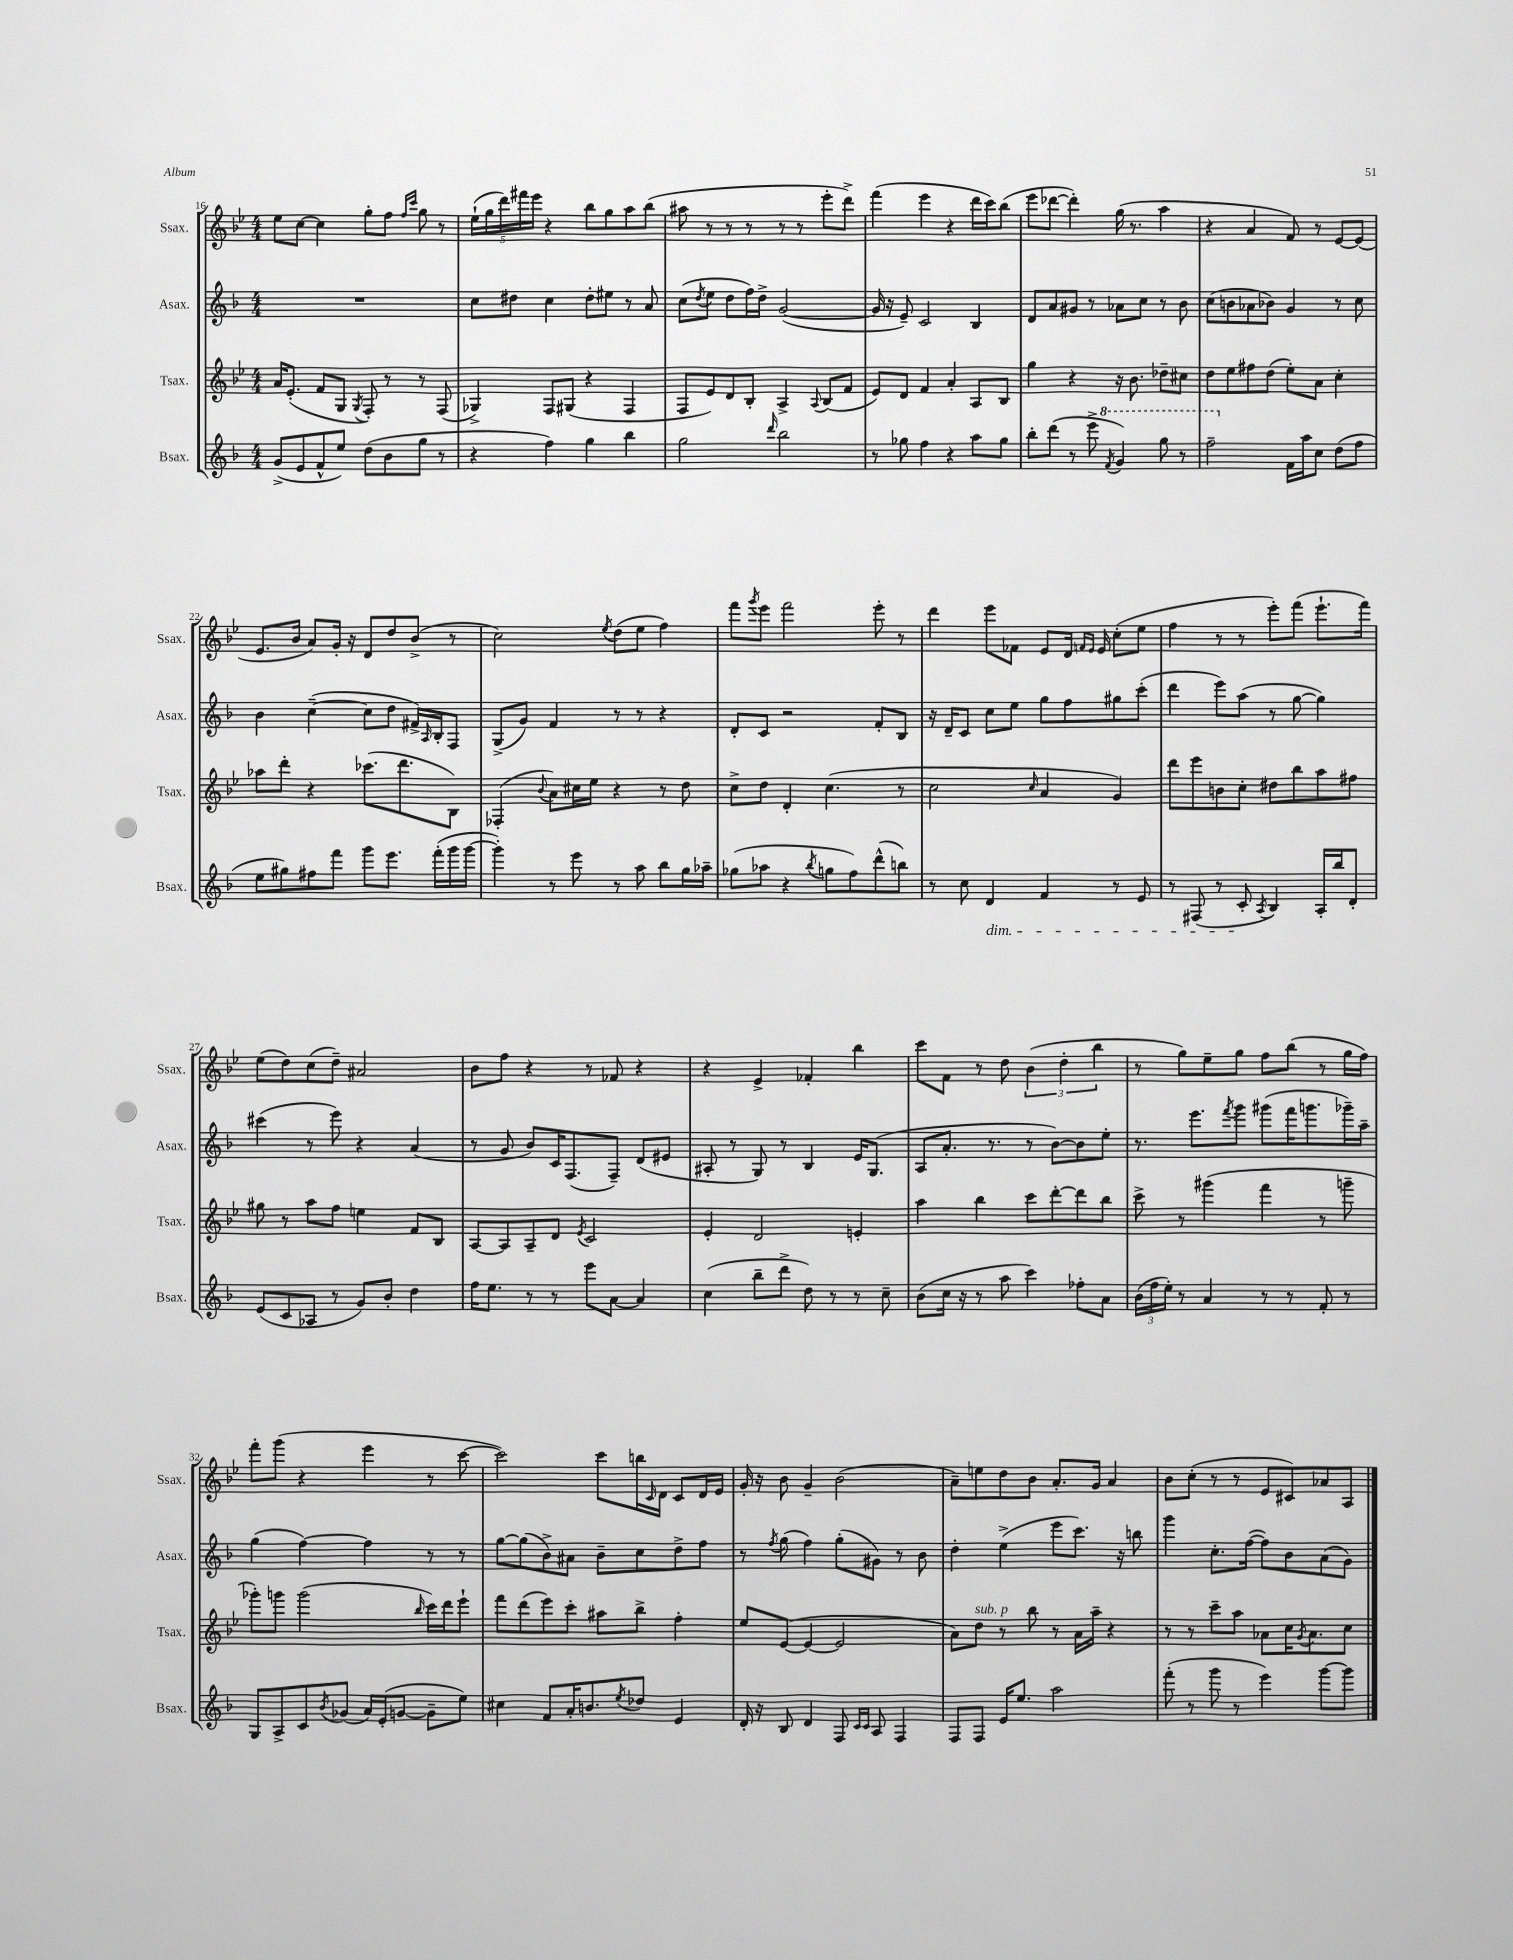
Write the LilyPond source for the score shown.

<<
\new StaffGroup <<
\new Staff = "s0" \with { instrumentName = "Ssax." shortInstrumentName = "Ssax." } {
    \clef treble \key bes \major \numericTimeSignature \time 4/4
    ees''8 c''8~ c''4 g''8-. f''8 \grace { f''16 c'''16 } g''8 r8 |
    \tuplet 5/4 { ees''16-!( g''16 d'''16) fis'''16 ees'''16 } r4 bes''8 g''8 a''8 bes''8( |
    ais''8 r8 r8 r8 r8 r8 ees'''8-. d'''8->) |
    f'''4( ees'''4 r4 d'''16 c'''16) bes''8( |
    ees'''8 des'''8~ des'''4-.) g''16( r8. a''4 |
    r4 a'4 f'8) r8 ees'8~ ees'8( |
    ees'8. bes'16 a'8) g'16-. r16 d'8 d''8 bes'8->( r8 |
    c''2) \acciaccatura { ees''8 } d''8( ees''8 f''4) |
    f'''8 \acciaccatura { g'''8 } ees'''8 f'''2 ees'''8-. r8 |
    d'''4 ees'''8 fes'8 ees'8 d'16 \grace { f'16 ees'16 } ees'16 c''8-.( ees''8 |
    f''4 r8 r8 ees'''8-.) f'''8( ees'''8.-! f'''16) |
    ees''8( d''8) c''8( d''8--) ais'2 |
    bes'8 f''8 r4 r8 fes'8 r4 |
    r4 ees'4-> fes'4-. bes''4 |
    c'''8 f'8 r8 d''8 \tuplet 3/2 { bes'4( d''4-. bes''4 } |
    r8 g''8) ees''8-- g''8 f''8 bes''8( r8 g''16 f''16) |
    f'''8-. g'''8( r4 ees'''4 r8 c'''8~ |
    c'''2) c'''8 b''16 \grace { c'16 } d'16 c'8 d'16 ees'16 |
    g'16-. r16 bes'8 g'4-- bes'2( |
    a'8--) e''8 d''8 bes'8 a'8.-. g'16 a'4 |
    bes'8 c''8-.( r8 r8 ees'8 cis'8) aes'8 a8 \bar "|." |
}
\new Staff = "s1" \with { instrumentName = "Asax." shortInstrumentName = "Asax." } {
    \clef treble \key f \major \numericTimeSignature \time 4/4
    R1 |
    c''8 dis''8 c''4 dis''8-. eis''8 r8 a'8 |
    c''8( \acciaccatura { d''8 } e''8 d''8 f''16) d''16-> g'2~( |
    g'16 r16 e'8--) c'2 bes4 |
    d'8 a'8 gis'8 r8 aes'8 c''8 r8 bes'8 |
    c''8( b'8 aes'8 bes'8) g'4 r8 c''8 |
    bes'4 c''4~--( c''8 d''8 fis'16->) \grace { a16 } bes16-. f8 |
    g8->( g'8) f'4 r8 r8 r4 |
    d'8-. c'8 r2 f'8-. bes8 |
    r16 d'16-- c'8 c''8 e''8 g''8 f''8 gis''8 c'''8-.( |
    d'''4 e'''8) a''8( r8 g''8~ g''4) |
    cis'''4( r8 e'''8) r4 a'4( |
    r8 g'8 bes'8) c'16 f8.( f8--) d'8( eis'8 |
    ais8-. r8 g8) r8 bes4 e'16 g8.( |
    a8 a'8.-. r8. r8 bes'8~) bes'8 e''8-. |
    r8. e'''8. \acciaccatura { f'''8 } g'''8 gis'''8( f'''16 g'''8. ges'''16--) a''16-- |
    g''4( f''4~) f''4 r8 r8 |
    g''8~ g''8( bes'8->) ais'8 bes'8-- c''8 d''8-> f''8 |
    r8 \acciaccatura { f''8 } g''8( f''4) g''8-.( gis'8) r8 bes'8 |
    d''4-. e''4->( e'''8 c'''8.) r16 b''8 |
    g'''4 c''8.-. f''16~( f''8) bes'8 a'8( g'8) \bar "|." |
}
\new Staff = "s2" \with { instrumentName = "Tsax." shortInstrumentName = "Tsax." } {
    \clef treble \key bes \major \numericTimeSignature \time 4/4
    a'16 ees'8.-.( f'8 g8 \acciaccatura { g8 } f8-.) r8 r8 f8( |
    ges4->) f8 gis8( r4 f4 |
    f8 ees'8) d'8 bes8-. a4-> \appoggiatura { a8 } bes8( f'8 |
    ees'8) d'8 f'4 a'4-. a8 bes8 |
    g''4 r4 r16 bes'8. des''8-- cis''8 |
    d''8 ees''8 fis''8 d''8( ees''8-.) a'8 c''4-. |
    aes''8 d'''8-. r4 ces'''8.( d'''8. bes8) |
    fes4-.( \appoggiatura { bes'8 } a'8) cis''16 ees''16 r4 r8 d''8 |
    c''8-> d''8 d'4-. c''4.( r8 |
    c''2 \grace { c''16 } a'4 g'4) |
    d'''8 ees'''8 b'8 c''8-. dis''8 bes''8 a''8 fis''8 |
    gis''8 r8 a''8 f''8 e''4 f'8 bes8 |
    a8~ a8 a8-- d'8 \acciaccatura { ees'8 } c'2 |
    ees'4-. d'2 e'4-. |
    a''4 bes''4 c'''8 d'''8~-. d'''8 bes''8 |
    c'''8-> r8 gis'''4( f'''4 r8 g'''8-- |
    ges'''8-.) g'''8 g'''2( \grace { bes''16 } c'''16) d'''16 ees'''8-! |
    f'''8 d'''8( ees'''8) c'''8-. ais''8 bes''8-> f''4-. |
    ees''8 ees'8~( ees'4~ ees'2 |
    a'8) d''8^\markup { \italic "sub. p" } r8 bes''8 r8 a'16 a''16-- r4 |
    r8 r8 c'''8-- a''8 aes'8 c''16 \acciaccatura { g'8 } aes'8. c''8 \bar "|." |
}
\new Staff = "s3" \with { instrumentName = "Bsax." shortInstrumentName = "Bsax." } {
    \clef treble \key f \major \numericTimeSignature \time 4/4
    g'8->( e'8 f'8-^ e''8) d''8( bes'8 g''8 r8 |
    r4 f''4) g''4 bes''4 |
    g''2 \grace { d'''16 } bes''2 |
    r8 ges''8 f''4 r4 a''8 ges''8 |
    bes''8-. d'''8( r8 e'''8-> \ottava #1 \acciaccatura { f''8 } g''4) g'''8 r8 |
    f'''2-- \ottava #0 f'16 a''16 c''8 d''8( f''8 |
    e''8 gis''8) fis''8 f'''8 g'''8 e'''8. f'''16-.( g'''16 g'''16~ |
    g'''4-.) r8 e'''8 r8 a''8 bes''8 g''16 aes''16-- |
    ges''8( aes''8 r4 \acciaccatura { bes''8 } g''8 f''8) d'''8-^( b''8) |
    r8 c''8 d'4\dim f'4 r8 e'8 |
    r8 fis8( r8 c'8-.\! \acciaccatura { a8 } bes4) a16-. bes''16 d'8-. |
    e'8( c'8 aes8 r8 g'8) bes'8-. d''4 |
    f''16 e''8. r8 r8 e'''8 a'8~ a'4 |
    c''4( bes''8-- d'''8-> d''8) r8 r8 c''8-- |
    bes'8( c''16 r16 r8 a''8 c'''4) fes''8-. a'8 |
    \tuplet 3/2 { bes'16( f''16 e''16-.) } r8 a'4 r8 r8 f'8-. r8 |
    g8 a8-> c'8 \acciaccatura { bes'8 } ges'8( a'16) e'16-.( g'8~ g'8-- e''8) |
    cis''4 f'8 a'16-. b'8. \acciaccatura { e''8 } des''8 e'4 |
    d'16-. r16 bes8 d'4 f8 \grace { c'16 c'16 } a8 f4 |
    f8 f8 e'16 e''8. a''2 |
    f'''8-.( r8 g'''8 r8 e'''4) g'''8~ g'''8 \bar "|." |
}
>>
>>
\layout { \context { \Score currentBarNumber = #16 } }
